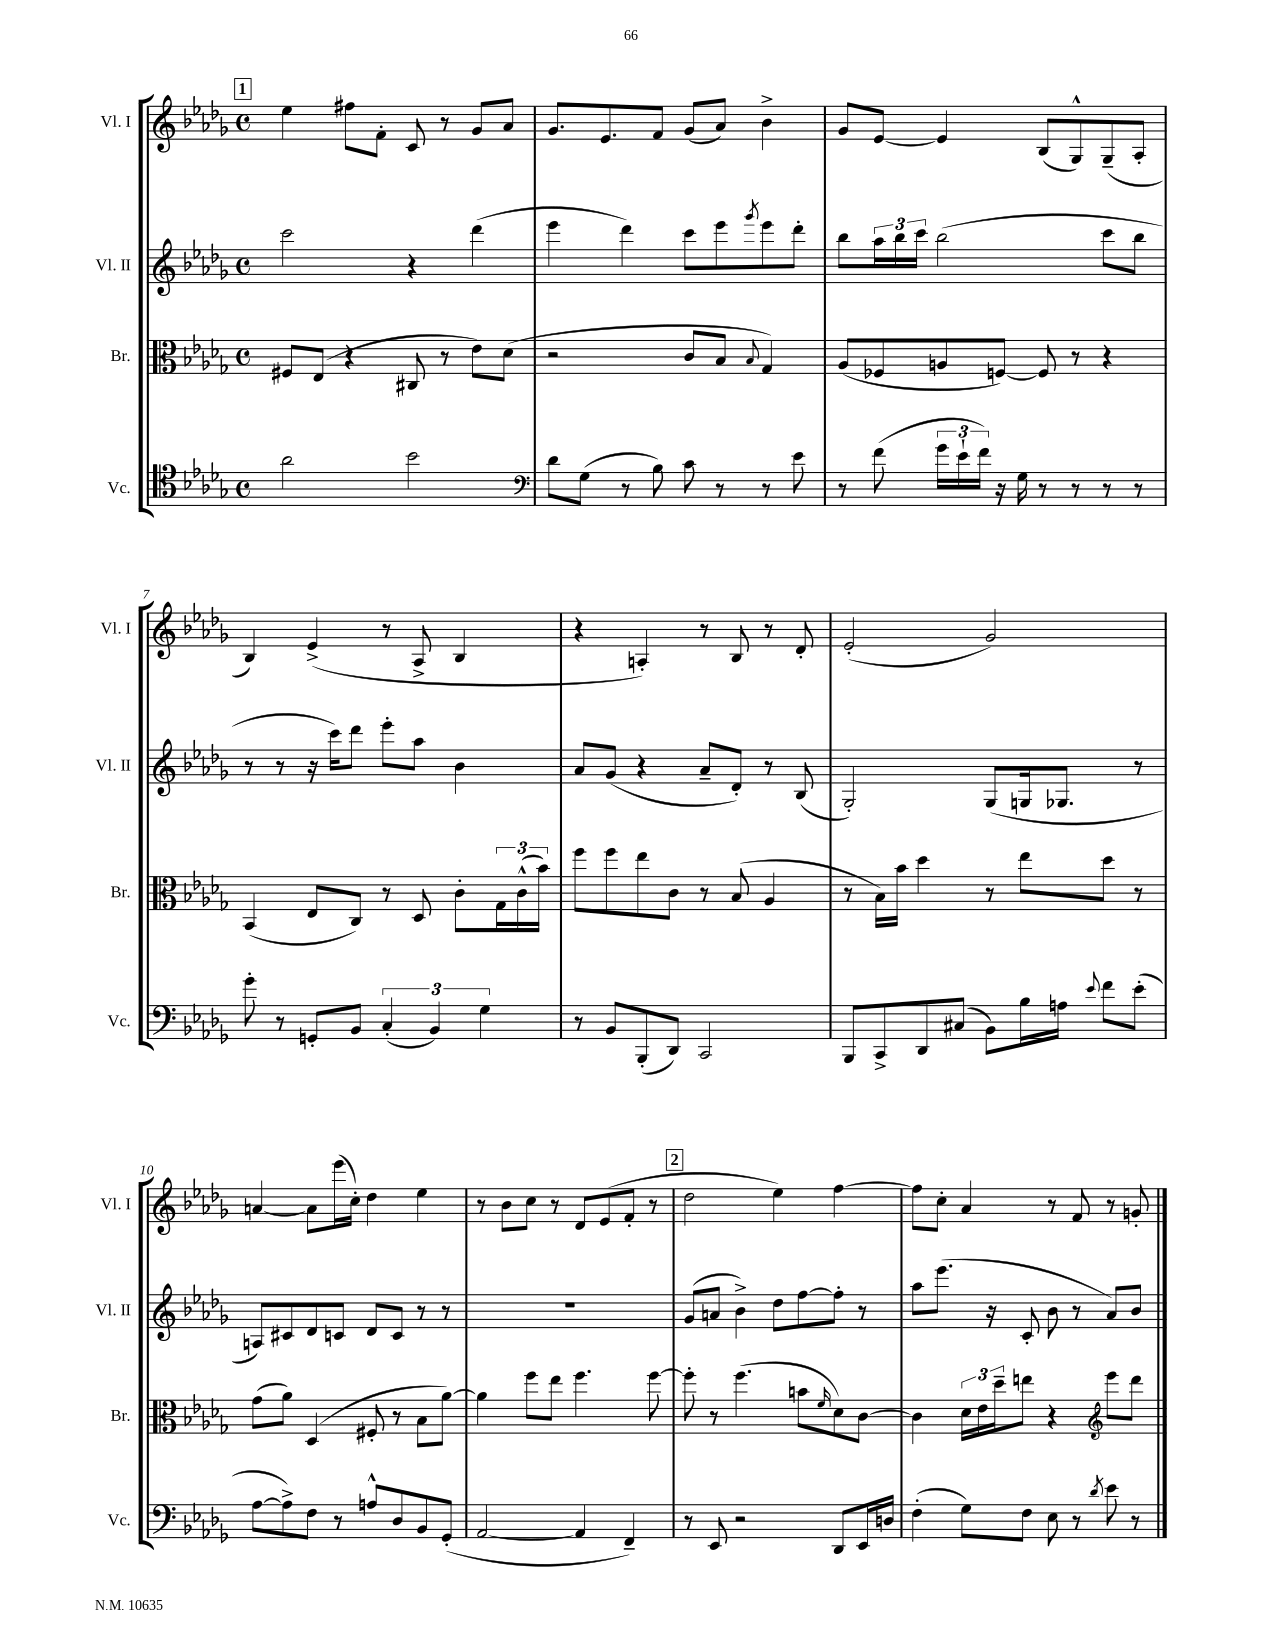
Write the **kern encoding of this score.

**kern	**kern	**kern	**kern
*part4	*part3	*part2	*part1
*staff4	*staff3	*staff2	*staff1
*I"Vc.	*I"Br.	*I"Vl. II	*I"Vl. I
*I'Vc.	*I'Br.	*I'Vl. II	*I'Vl. I
*clefC4	*clefC3	*clefG2	*clefG2
*k[b-e-a-d-g-]	*k[b-e-a-d-g-]	*k[b-e-a-d-g-]	*k[b-e-a-d-g-]
*M4/4	*M4/4	*M4/4	*M4/4
*met(c)	*met(c)	*met(c)	*met(c)
!!LO:REH:place=s1:t=1
=4	=4	=4	=4
2a-\	8F#X/L	2ccc\	4ee-\
.	(8E-/J	.	.
.	4r	.	8ff#X\L
.	.	.	8f'\J
2b-\	8C#X/	4r	8c/
.	8r	.	8r
.	8e-\L)	(4ddd-\	8g-/L
.	(8d-\J	.	8a-/J
=5	=5	=5	=5
*clefF4	*	*	*
8d-\L	2r	4eee-\	8.g-/L
(8G-\J	.	.	.
.	.	.	8.e-/
8r	.	4ddd-\)	.
8B-\)	.	.	8f/J
8c\	8c/L	8ccc\L	(8g-/L
8r	8B-/J	8eee-\	8a-/J)
.	8qqB-/	8qggg-/	.
8r	4G-/)	8eee-\	4b-^\
8e-\	.	8ddd-'\J	.
=6	=6	=6	=6
8r	(8A-/L	8bb-\L	8g-/L
(8f\	8F-X/	24aa-\L	[8e-/J
.	.	24bb-\	.
.	.	24ccc\JJ	.
24g-\LL	8An/	(2bb-\	4e-/]
24e-`\	.	.	.
24f\JJ)	.	.	.
16r	[8Fn/J)	.	.
16G-\	.	.	.
8r	8F/]	.	(8B-/L
8r	8r	.	8G-^^/)
8r	4r	8ccc\L	(8G-~/
8r	.	8bb-\J	8A-'/J
!!LO:LB:g=z
=7	=7	=7	=7
8g-'\	(4BB-/	8r	4B-/)
8r	.	8r	.
8GGn'/L	8E-/L	16r	(4e-^/
.	.	16ccc\KL)	.
8BB-/J	8C/J)	8ddd-\J	.
(6C'/	8r	8eee-'\L	8r
.	8D-/	8aa-\J	8A-^/
6BB-/)	.	.	.
.	8c'\L	4b-\	4B-/
6G-\	.	.	.
.	24G-\L	.	.
.	(24c^^\	.	.
.	24b-\JJ)	.	.
=8	=8	=8	=8
8r	8ff\L	8a-/L	4r
8BB-/L	8ff\	(8g-/J	.
(8BBB-'/	8ee-\	4r	4An'/)
8DD-/J)	8c\J	.	.
2CC/	8r	8a-~/L	8r
.	(8B-/	8d-'/J)	8B-/
.	4A-/	8r	8r
.	.	(8B-/	8d-'/
=9	=9	=9	=9
8BBB-/L	8r	2G-'/)	(2e-'/
8CC^/	16B-\LL)	.	.
.	16b-\JJ	.	.
8DD-/	4dd-\	.	.
(8C#X/J	.	.	.
8BB-\L)	8r	(8G-/L	2g-/)
16B-\L	8ee-\L	16Gn/k	.
16An\JJ	.	8.G-X/J	.
8qqe-/	.	.	.
8f\L	8dd-\J	.	.
(8e-'\J	8r	8r	.
!!LO:LB:g=z
=10	=10	=10	=10
[8A-\L	(8g-\L	8An/L)	[4an/
8A-^\])	8a-\J)	8c#X/	.
8F\J	(4D-/	8d-/	8a\L]
8r	.	8cn/J	(16eee-\L
.	.	.	16cc'\JJ)
8An^^/L	8F#X'/	8d-/L	4dd-\
8D-/	8r	8c/J	.
8BB-/	8B-\L	8r	4ee-\
(8GG-'/J	[8a-\J)	8r	.
=11	=11	=11	=11
[2AA-/	4a-\]	1r	8r
.	.	.	8b-\L
.	8ff\L	.	8cc\J
.	8ee-\J	.	8r
4AA-/]	4.ff\	.	8d-/L
.	.	.	(8e-/
4FF~/)	.	.	8f'/J
.	[8ff\	.	8r
!!LO:REH:place=s1:t=2
=12	=12	=12	=12
8r	8ff'\]	(8g-/L	2dd-\
8EE-/	8r	8an/J	.
2r	(4.ff\	4b-^\)	.
.	.	8dd-\L	4ee-\)
.	8bn\L	[8ff\	.
.	16qqf/	.	.
8DD-/L	8d-\)	8ff'\J]	[4ff\
16EE-/L	[8c\J	8r	.
16Dn/JJ	.	.	.
=13	=13	=13	=13
(4F'\	4c\]	8aa-\L	8ff\L]
.	.	(8.eee-\J	8cc'\J
8G-\L)	24d-\LL	.	4a-/
.	24e-\	.	.
.	.	16r	.
.	24dd-~\J	.	.
8F\J	8een\J	8c'/	.
8E-\	4r	8b-\	8r
8r	.	8r	8f/
8qd-/	.	.	.
*	*clefG2	*	*
8e-\	8eee-\L	8a-/L)	8r
8r	8ddd-\J	8b-/J	8gn'/
==	==	==	==
*-	*-	*-	*-
